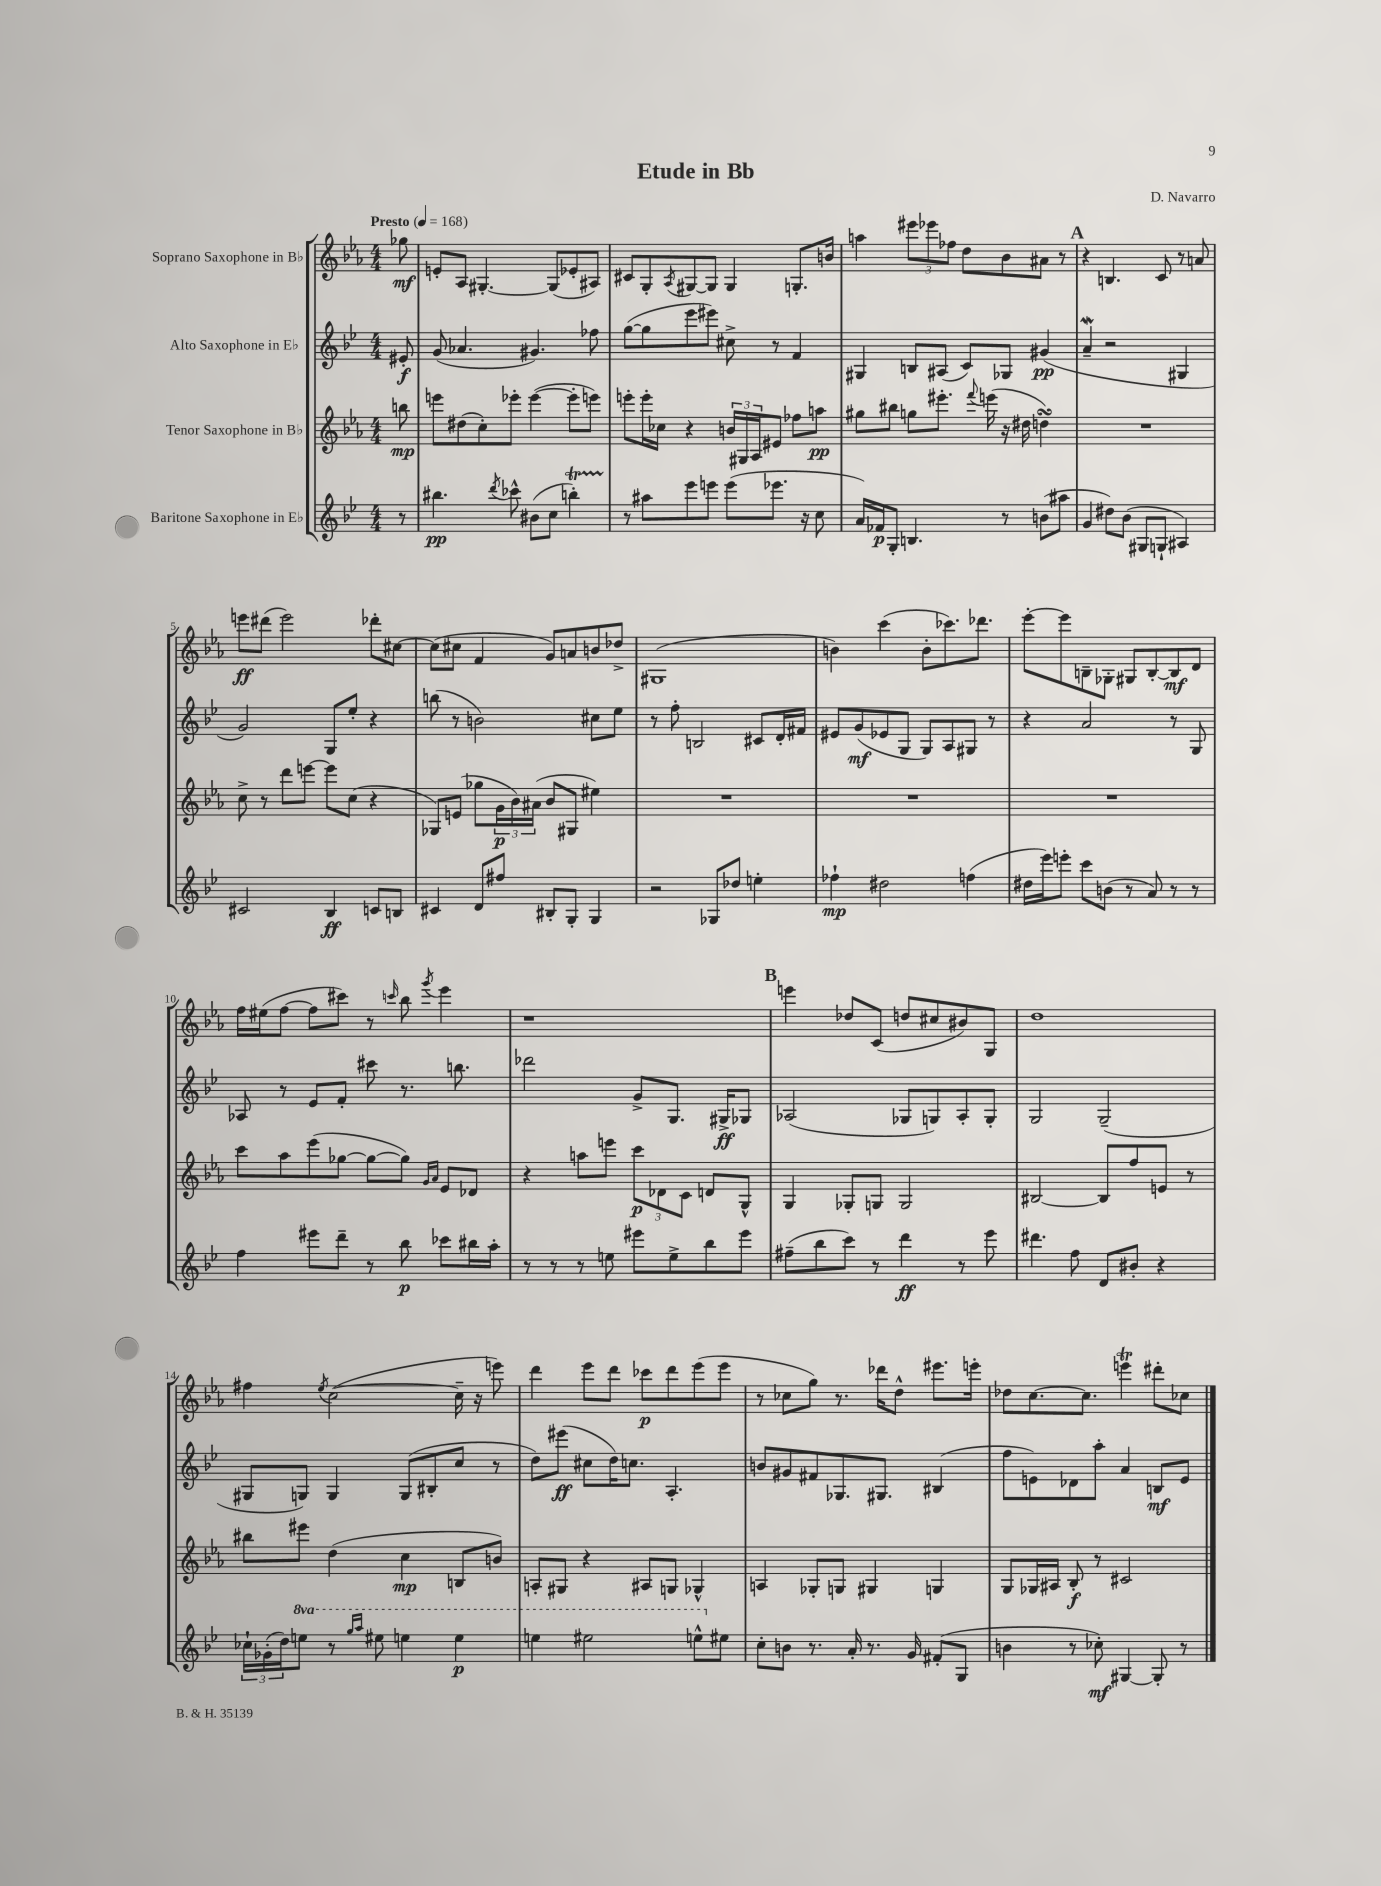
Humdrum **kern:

**kern	**dynam	**kern	**dynam	**kern	**dynam	**kern	**dynam
*part4	*part4	*part3	*part3	*part2	*part2	*part1	*part1
*staff4	*staff4	*staff3	*staff3	*staff2	*staff2	*staff1	*staff1
*I"Baritone Saxophone in E♭	*	*I"Tenor Saxophone in B♭	*	*I"Alto Saxophone in E♭	*	*I"Soprano Saxophone in B♭	*
*clefG2	*	*clefG2	*	*clefG2	*	*clefG2	*
*k[b-e-]	*	*k[b-e-a-]	*	*k[b-e-]	*	*k[b-e-a-]	*
*M4/4	*	*M4/4	*	*M4/4	*	*M4/4	*
*MM168	*	*MM168	*	*MM168	*	*MM168	*
=	=	=	=	=	=	=	=
!	!	!	!	!	!	!LO:TX:a:B:t=Presto	!
8r	.	8bbn\	mp	8e#X'/	f	8gg-X\	mf
=1	=1	=1	=1	=1	=1	=1	=1
4.bb#X\	pp	8eeen\L	.	(8g/	.	8en'/L	.
.	.	(8dd#X\	.	4.a-X/	.	8A-/J	.
.	.	8cc'\)	.	.	.	[4.G#X'/	.
8qddd/	.	.	.	.	.	.	.
8ccc-X^^\	.	8eee-X'\J	.	.	.	.	.
(8b#X\L	.	([4eee-\	.	4.g#X/)	.	.	.
8cc\J	.	.	.	.	.	(8G#/L]	.
4bbnt'\)	.	8eee-'\L]	.	.	.	8e-X'/	.
.	.	8eeen\J)	.	8ff-X\	.	8A#X/J)	.
=2	=2	=2	=2	=2	=2	=2	=2
8r	.	8eeen'\L	.	([8gg\L	.	8c#X/L	.
8aa#X\L	.	16eee'\L	.	8gg\]	.	8G'/	.
.	.	16cc-X\JJ	.	.	.	.	.
.	.	.	.	.	.	8qA-/	.
8eee-\	.	4r	.	8eee-\	.	[8G#X/	.
8eeen\J	.	.	.	8eee#X\J)	.	8G#/J]	.
(8eee\L	.	24bn/LL	.	8cc#X^\	.	4G#/	.
.	.	24G#X/	.	.	.	.	.
.	.	24A-/J	.	.	.	.	.
8.eee-X\J	.	8e#X/J	.	8r	.	.	.
.	.	8ff-X\L	.	4f/	.	8.Gn'/L	.
16r	.	.	.	.	.	.	.
8cc\	.	8aan\J	pp	.	.	.	.
.	.	.	.	.	.	16bn/Jk	.
=3	=3	=3	=3	=3	=3	=3	=3
16a/LL)	.	8gg#X\L	.	4G#X/	.	4aan\	.
16f-X/J	p	.	.	.	.	.	.
8G'/J	.	8bb#X\J	.	.	.	.	.
4.Bn/	.	8ggn\L	.	8Bn/L	.	12eee#X\L	.
.	.	.	.	.	.	12eee-X\	.
.	.	8.eee#X'\J	.	(8A#X/J	.	.	.
.	.	.	.	.	.	12ff-X\J	.
.	.	.	.	8c/L)	.	8dd\L	.
.	.	8qqfff/	.	.	.	.	.
.	.	(16eeen\	.	.	.	.	.
8r	.	16r	.	8G-X/J	.	8b-\	.
.	.	16dd#X\	.	.	.	.	.
(8bn\L	.	4ddnsSsS\)	.	(4g#X/	pp	8a#X\J	.
8aa#X\J	.	.	.	.	.	8r	.
!!LO:REH:place=s1:t=A
=4	=4	=4	=4	=4	=4	=4	=4
4g/	.	1r	.	4aW~/	.	4r	.
8dd#X\L)	.	.	.	2r	.	4.Bn/	.
(8b-\J	.	.	.	.	.	.	.
8G#X/L	.	.	.	.	.	.	.
8Gn`/J	.	.	.	.	.	8c/	.
4A#X/)	.	.	.	4G#X/	.	8r	.
.	.	.	.	.	.	8an/	.
!!LO:LB:g=z
=5	=5	=5	=5	=5	=5	=5	=5
2c#X/	.	8cc^\	.	2g/)	.	8eeen\L	ff
.	.	8r	.	.	.	(8ddd#X\J	.
.	.	8ddd\L	.	.	.	2eee\)	.
.	.	[8eeen\J	.	.	.	.	.
4B-/	ff	8eee\L]	.	8G/L	.	.	.
.	.	(8cc\J	.	8ee-'/J	.	.	.
8cn/L	.	4r	.	4r	.	8ddd-X'\L	.
8Bn/J	.	.	.	.	.	[8cc#X\J	.
=6	=6	=6	=6	=6	=6	=6	=6
4c#X/	.	8G-X/L)	.	(8bbn\	.	(8cc#\L]	.
.	.	(8en/J	.	8r	.	8cc#X\J	.
8d/L	.	8gg-X\L	.	2bn\)	.	4f/	.
8ff#X/J	.	24g\L	p	.	.	.	.
.	.	24b-\)	.	.	.	.	.
.	.	(24a#X\JJ	.	.	.	.	.
8B#X'/L	.	8b-/L	.	.	.	8g/L)	.
8G'/J	.	8G#X/J	.	.	.	8an/	.
4G/	.	4ee#X\)	.	8cc#X\L	.	8bn/	.
.	.	.	.	8ee-\J	.	8dd-X^/J	.
=7	=7	=7	=7	=7	=7	=7	=7
2r	.	1r	.	8r	.	(1G#X	.
.	.	.	.	8ff'\	.	.	.
.	.	.	.	2Bn/	.	.	.
8G-X/L	.	.	.	.	.	.	.
8dd-X/J	.	.	.	.	.	.	.
4een'\	.	.	.	8c#X/L	.	.	.
.	.	.	.	16d'/L	.	.	.
.	.	.	.	16f#X/JJ	.	.	.
=8	=8	=8	=8	=8	=8	=8	=8
4ff-X`\	mp	1r	.	8e#X/L	.	4bn\)	.
.	.	.	.	(8g/	mf	.	.
2dd#X\	.	.	.	8e-X/	.	(4ccc\	.
.	.	.	.	8G/J	.	.	.
.	.	.	.	8G/L)	.	8b'\L	.
.	.	.	.	8A/	.	8.ccc-X\)	.
(4ffn\	.	.	.	8G#X/J	.	.	.
.	.	.	.	.	.	8.ddd-X\J	.
.	.	.	.	8r	.	.	.
=9	=9	=9	=9	=9	=9	=9	=9
16dd#X\LL	.	1r	.	4r	.	[8eee-'\L	.
16eee-\J)	.	.	.	.	.	.	.
8eeen'\J	.	.	.	.	.	8eee-\]	.
8ccc\L	.	.	.	2a/	.	8Bn~\	.
(8bn\J	.	.	.	.	.	8G-X'\J	.
8r	.	.	.	.	.	8G#X/L	.
8a/)	.	.	.	.	.	[8B'/	.
8r	.	.	.	8r	.	8B/]	mf
8r	.	.	.	8G/	.	8d/J	.
!!LO:LB:g=z
=10	=10	=10	=10	=10	=10	=10	=10
4ff\	.	8ccc\L	.	8A-X/	.	16ff\LL	.
.	.	.	.	.	.	(16ee#X\J	.
.	.	8aa-\	.	8r	.	[8ff\J	.
8eee#X\L	.	(8eee-\	.	8e-/L	.	8ff\L]	.
8ddd~\J	.	[8gg-X\J	.	8f'/J	.	8ccc#X\J)	.
8r	.	8gg-\L_	.	8ccc#X\	.	8r	.
.	.	.	.	.	.	16qqcccn/	.
8bb-\	p	8gg-\J])	.	8.r	.	8bb-\	.
.	.	16qqg/LL	.	.	.	.	.
.	.	16qqa-/JJ	.	.	.	8qggg/	.
8ccc-X\L	.	8e-/L	.	.	.	4eee-\	.
.	.	.	.	8.bbn\	.	.	.
16bb#X\L	.	8d-X/J	.	.	.	.	.
16aa'\JJ	.	.	.	.	.	.	.
=11	=11	=11	=11	=11	=11	=11	=11
8r	.	4r	.	2ddd-X\	.	1r	.
8r	.	.	.	.	.	.	.
8r	.	8aan\L	.	.	.	.	.
8een\	.	8eeen\J	.	.	.	.	.
8eee#X\L	.	12ccc\L	p	8g^/L	.	.	.
.	.	12d-X\	.	.	.	.	.
8ee^\	.	.	.	8.G/J	.	.	.
.	.	12c\J	.	.	.	.	.
8bb-\	.	8dn/L	.	.	.	.	.
.	.	.	.	16G#X^/KL	ff	.	.
8eee#\J	.	8G^^/J	.	8G-X/J	.	.	.
!!LO:REH:place=s1:t=B
=12	=12	=12	=12	=12	=12	=12	=12
(8ff#X~\L	.	4G/	.	(2A-X/	.	4eeen\	.
8bb-\	.	.	.	.	.	.	.
8ccc\J)	.	8G-X'/L	.	.	.	8dd-X/L	.
8r	.	8Gn/J	.	.	.	(8c/J	.
4ddd\	ff	2G/	.	8G-X/L	.	8ddn/L	.
.	.	.	.	8Gn/)	.	8cc#X/	.
8r	.	.	.	8A-'/	.	8b#X/)	.
8eee-\	.	.	.	8G'/J	.	8G/J	.
=13	=13	=13	=13	=13	=13	=13	=13
4.ddd#X\	.	[2B#X/	.	2G/	.	1dd	.
8ff\	.	.	.	.	.	.	.
8d/L	.	8B#/L]	.	(2G~/	.	.	.
8b#X'/J	.	8ff/	.	.	.	.	.
4r	.	8en/J	.	.	.	.	.
.	.	8r	.	.	.	.	.
!!LO:LB:g=z
=14	=14	=14	=14	=14	=14	=14	=14
24cc-X`\LL	.	8bb#X\L	.	8G#X/L	.	4ff#X\	.
(24g-X'\	.	.	.	.	.	.	.
24dd\J)	.	.	.	.	.	.	.
*8va	*	*	*	*	*	*	*
8eeen\J	.	8eee#X\J	.	8Gn/J)	.	.	.
.	.	.	.	.	.	8qee-/	.
8r	.	(4dd\	.	4G/	.	([2cc\	.
16qqggg/LL	.	.	.	.	.	.	.
16qqaaa/JJ	.	.	.	.	.	.	.
8eee#X\	.	.	.	.	.	.	.
4eeen\	.	4cc\	mp	(8G/L	.	.	.
.	.	.	.	8B#X'/	.	.	.
4eee\	p	8Bn/L	.	8cc/J	.	16cc~\]	.
.	.	.	.	.	.	16r	.
.	.	8bn/J)	.	8r	.	8eeen\)	.
=15	=15	=15	=15	=15	=15	=15	=15
4eeen\	.	8An'/L	.	8dd\L)	.	4ddd\	.
.	.	8G#X/J	.	(8eee#X\J	ff	.	.
2eee#X\	.	4r	.	8cc#X\L	.	8eee-\L	.
.	.	.	.	16dd\K)	.	8ddd\J	.
.	.	.	.	8.ccn\J	.	.	.
.	.	8A#X/L	.	.	.	8ccc-X\L	p
.	.	8Gn/J	.	4.A'/	.	8ddd\	.
8eeen^^\L	.	4G-X^^/	.	.	.	(8eee-\	.
*X8va	*	*	*	*	*	*	*
8ee#X\J	.	.	.	.	.	8eee-\J	.
=16	=16	=16	=16	=16	=16	=16	=16
8cc'\L	.	4An/	.	8bn/L	.	8r	.
8bn\J	.	.	.	8g#X/	.	8cc-X\L	.
8.r	.	8G-X'/L	.	8f#X/	.	8gg\J)	.
.	.	8Gn/J	.	8.G-X/	.	8.r	.
16a'/	.	.	.	.	.	.	.
8.r	.	4G#X/	.	.	.	.	.
.	.	.	.	8.G#X/J	.	16ddd-X\KL	.
.	.	.	.	.	.	8dd^^\J	.
16g/	.	.	.	.	.	.	.
(8f#X'/L	.	4Gn/	.	(4B#X/	.	8.eee#X\L	.
8G/J	.	.	.	.	.	.	.
.	.	.	.	.	.	16eeen'\Jk	.
=17	=17	=17	=17	=17	=17	=17	=17
4bn\	.	8G/L	.	8ff\L	.	8dd-X\L	.
.	.	16G-X/L	.	8en\)	.	[8.cc\	.
.	.	16A#X/JJ	.	.	.	.	.
8r	.	8B-'/	f	8d-X\	.	.	.
.	.	.	.	.	.	8.cc\J]	.
8cc-X'\)	mf	8r	.	8aa'\J	.	.	.
[4G#X/	.	2c#X/	.	4a/	.	4eeent\	.
8G#'/]	.	.	.	8Bn/L	mf	8ddd#X'\L	.
8r	.	.	.	8e/J	.	8cc-X\J	.
==	==	==	==	==	==	==	==
*-	*-	*-	*-	*-	*-	*-	*-
